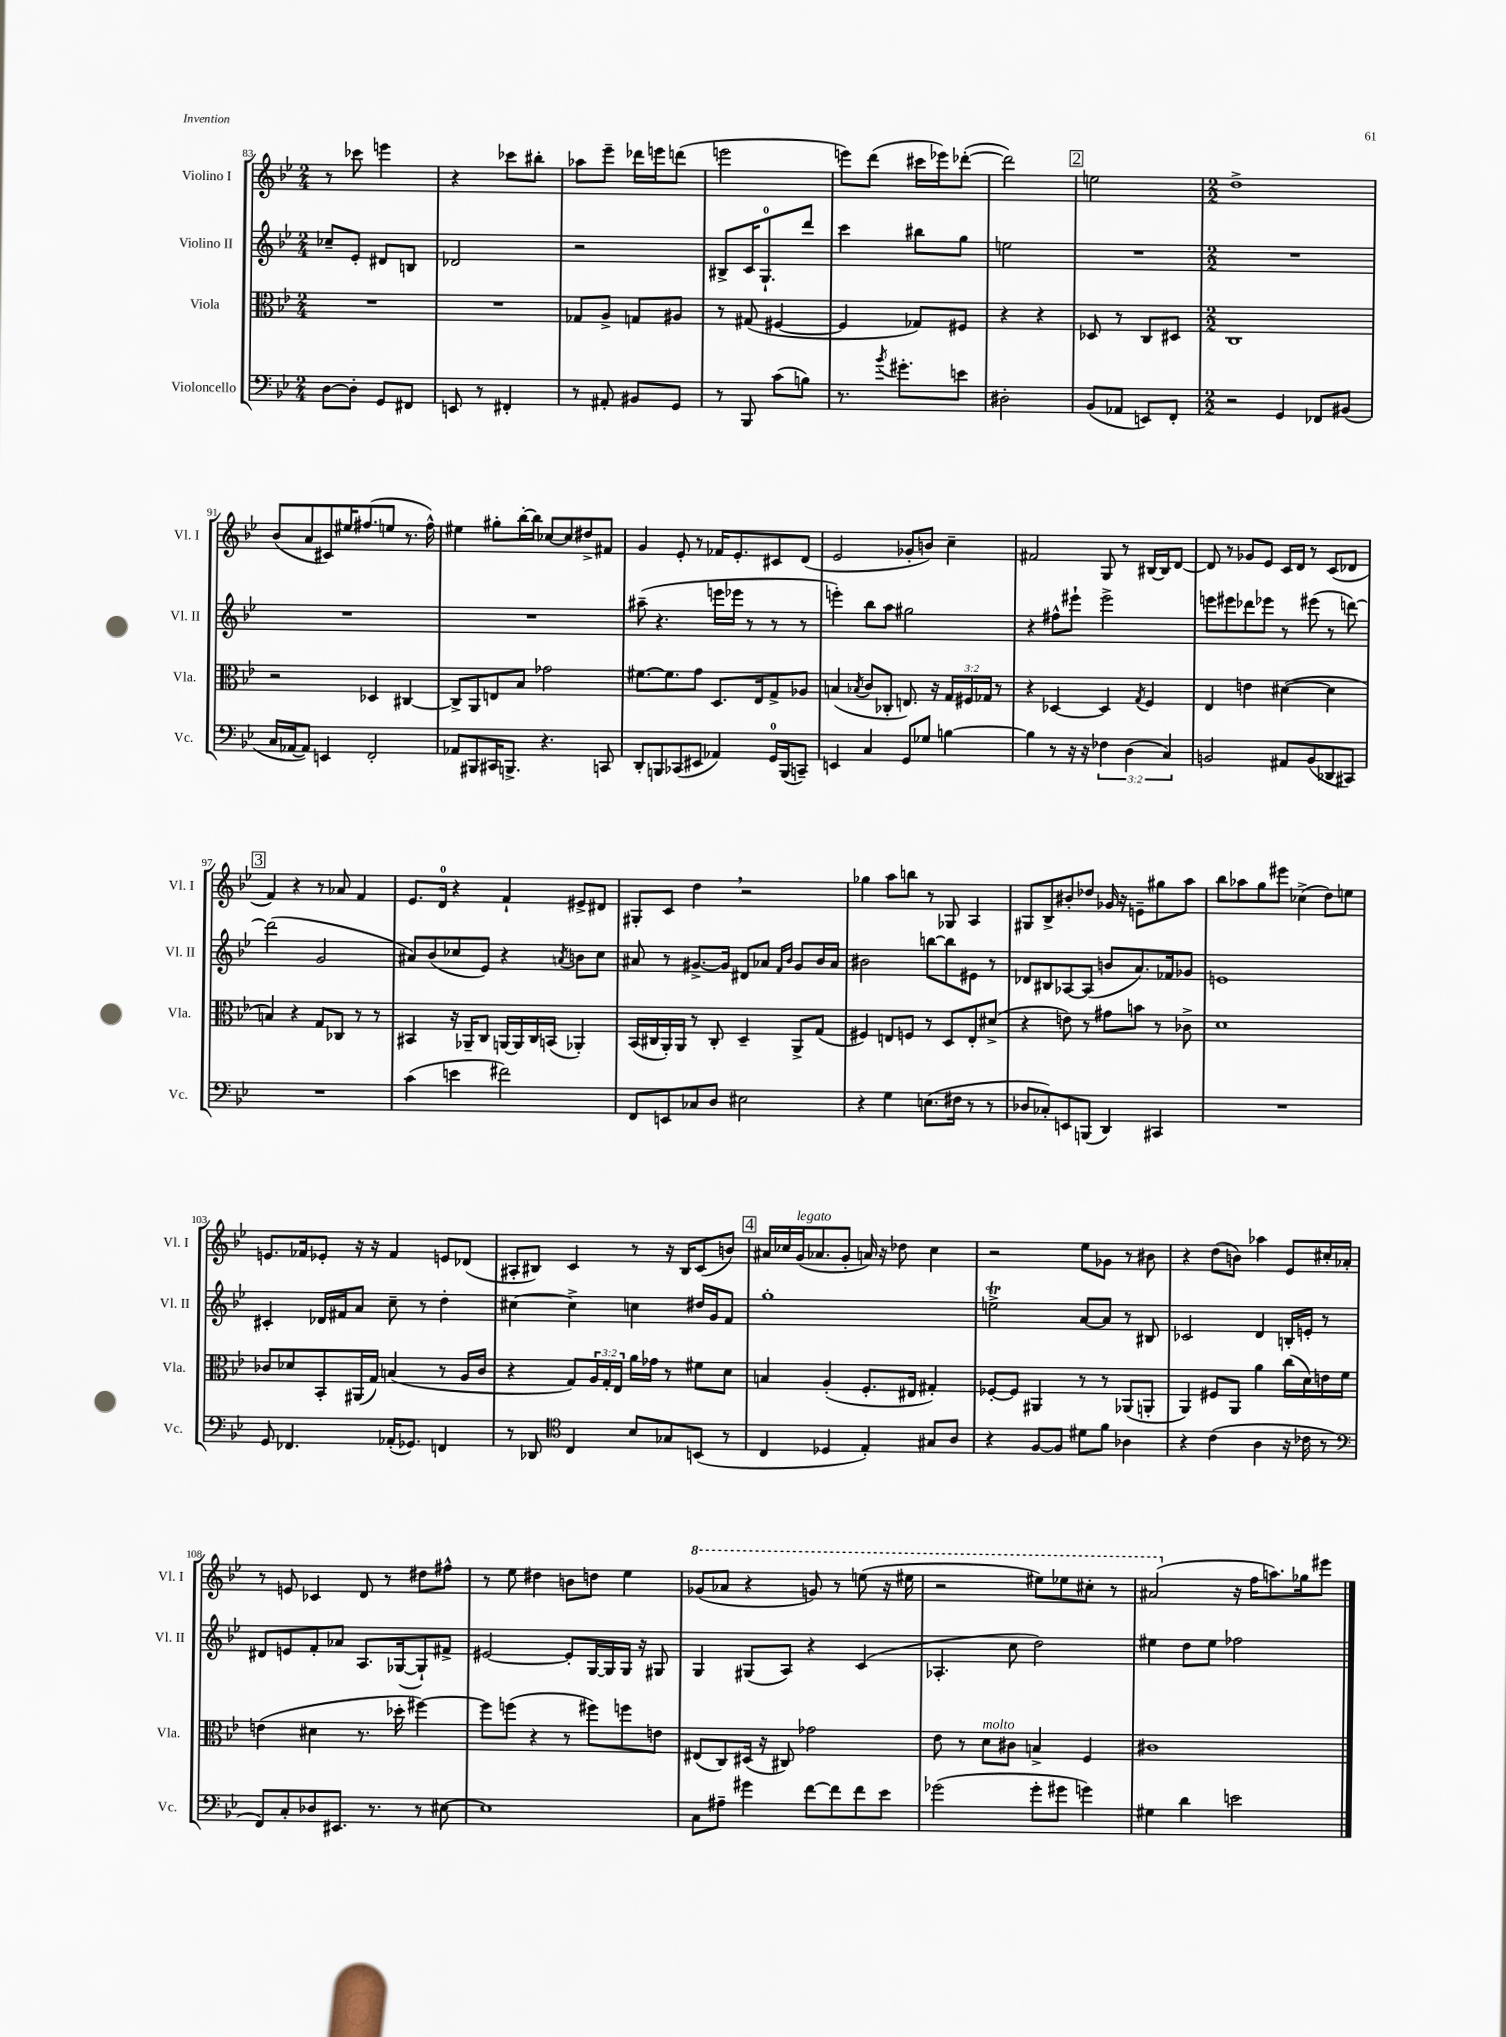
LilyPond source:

<<
\new StaffGroup <<
\new Staff = "s0" \with { instrumentName = "Violino I" shortInstrumentName = "Vl. I" } {
    \clef treble \key bes \major \numericTimeSignature \time 2/4
    r8 ces'''8 e'''4 |
    r4 ces'''8 bis''8-. |
    aes''8 ees'''8-- des'''16 e'''16 d'''8( |
    e'''2 |
    e'''8) d'''8( cis'''16 ees'''16) des'''8~-.( |
    des'''2) |
    \mark \markup { \box "2" } e''2 |
    \numericTimeSignature \time 2/2 d''1-> |
    bes'8( a'8 cis'8) eis''16 fis''8.( e''8 r8. fis''16-^) |
    eis''4 gis''8-. bes''16~-. bes''16 ces''8~ ces''8 dis''8-> fis'8 |
    g'4 ees'8-. r8 fes'16 ees'8.-. cis'8 d'8( |
    ees'2 ges'8-. b'8) c''4-- |
    fis'2 g8 r8 bis16~ bis16 d'8~ |
    d'8 r8 ges'8 ees'8 c'16 d'16 r8 c'8( des'8 |
    \mark \markup { \box "3" } f'4) r4 r8 aes'8 f'4 |
    ees'8. d'16-0 r4 f'4-! eis'8-> dis'8 |
    gis8-. c'8 d''4 \breathe r2 |
    ges''4 a''8 b''8 r8 ges8 a4 |
    gis8 bes8-> bis'8-. des''8 ges'16 r16 e'8-- gis''8 a''8 |
    bes''8 aes''8 g''8 eis'''8 ces''4->( d''8) e''8 |
    e'8. fes'16 ees'8-. r16 r16 fes'4 e'8 des'8( |
    ais8-. bis8) c'4 r8 r16 bis16 c'8( b'8) |
    \mark \markup { \box "4" } ais'16 ces''16 g'16^\markup { \italic "legato" }( aes'8. g'8-. a'16) r16 des''8 ces''4 |
    r2 ees''8 ges'8 r8 bis'8 |
    r4 d''8( b'8) aes''4 ees'8 cis''16-. aes'16-. |
    r8 e'8 ces'4 d'8 r8 dis''8 fis''8-^ |
    r8 ees''8 dis''4 b'8 d''8 ees''4 |
    \ottava #1 ges''8( aes''8 r4 g''8) r8 e'''8( r16 eis'''16 |
    r2 eis'''8) ees'''8 cis'''8-. r8 |
    ais''2( \ottava #0 r16 f''16 a''8.) ges''16 eis'''8 \bar "|." |
}
\new Staff = "s1" \with { instrumentName = "Violino II" shortInstrumentName = "Vl. II" } {
    \clef treble \key bes \major \numericTimeSignature \time 2/4
    ces''8-- ees'8-. dis'8 b8 |
    des'2 |
    r2 |
    bis8-> c'16 g8.-0-! d'''8 |
    c'''4 bis''8 g''8 |
    e''2 |
    \mark \markup { \box "2" } R2 |
    \numericTimeSignature \time 2/2 R1 |
    R1 |
    R1 |
    ais''8--( r4. e'''16 ees'''16 r8 r8 r8 |
    e'''4-.) bes''8 a''8 gis''2 |
    r4 fis''8-^ eis'''8-! eis'''2-> |
    e'''8 eis'''8 des'''8 ees'''8 r8 eis'''8( r8 d'''8~) |
    \mark \markup { \box "3" } d'''2( g'2 |
    ais'8) bes'8( ces''8 ees'8) r4 \acciaccatura { a'8 } b'8 ces''8 |
    ais'8 r8 gis'8.~-> gis'16 dis'8 aes'8 \grace { f'16 bes'16 } gis'8 bes'16 aes'16 |
    bis'2 b''8~ b''8 eis'8 r8 |
    des'8 bis8 aes8~ aes8( b'8 a'8.) fes'16 ges'8 |
    e'1 |
    cis'4-. des'16 fis'16 a'8 c''8-- r8 d''4-. |
    cis''4~ cis''4-> c''4 dis''16 g'16 f'8 |
    \mark \markup { \box "4" } g''1-. |
    e''2->\trill a'8~ a'8 r8 bis8 |
    ces'2 d'4 b16-. e'16-. r8 |
    dis'8 e'8 f'8-. aes'8 a8. ges16~( ges8-!) fis'8-> |
    eis'2~ eis'8-. g16~ g16 g16 r16 gis8 |
    g4 gis8( a8) r4 c'4( |
    aes4.-. c''8 d''2) |
    eis''4 d''8 eis''8 fes''2 \bar "|." |
}
\new Staff = "s2" \with { instrumentName = "Viola" shortInstrumentName = "Vla." } {
    \clef alto \key bes \major \numericTimeSignature \time 2/4 \override Staff.TupletNumber.text = #tuplet-number::calc-fraction-text
    R2 |
    R2 |
    ges8 a8-> g8 ais8 |
    r8 gis8( fis4~ |
    fis4 ges8) fis8 |
    r4 r4 |
    \mark \markup { \box "2" } des8 r8 c8 dis8 |
    \numericTimeSignature \time 2/2 c1 |
    r2 des4 cis4~ |
    cis8-> a,8 e8 bes8 ges'2 |
    fis'8.~ fis'8. g'8 d8. ees16 g8-> aes8 |
    b4( \acciaccatura { bes8 } c'8 ces8-. e8.) r16 \tuplet 3/2 { g16 fis16 ges16 } r8 |
    r4 des4~ des4 \acciaccatura { g8 } f4 |
    ees4 e'4 dis'4~( dis'4 |
    \mark \markup { \box "3" } b4) r4 g8 ces8 r8 r8 |
    bis,4 r16 aes,16-- c8 a,16~ a,16 c16 b,16( aes,4-.) |
    bes,16( cis16 a,16-.) a,16 r8 cis8-. d4-- a,8-> g8( |
    fis4) e8 f8 r8 d8 e8-. dis'8->( |
    r4 e'8) r8 gis'8 b'8 r8 ces'8-> |
    d'1 |
    ces'8 des'8 bes,8-. ais,16( g16) b4( r8 a16 ces'16 |
    r4 g8) \tuplet 3/2 { a16 g16-. ees16 } a'16 ges'16 r8 fis'8 d'8 |
    \mark \markup { \box "4" } b4 a4-.( f8.-. eis16 gis4-.) |
    fes8~-. fes8 ais,4 r8 r8 aes,8( a,8-. |
    a,4) fis8 a,8 a'4 c''16( d'16) e'16 f'16 |
    e'4( dis'4 r8. des''16-. fis''4~) |
    fis''8 f''8( r4 r8 fis''8) f''8 e'8 |
    eis8( c8) dis16( r16 cis8) ges'2 |
    ees'8 r8 d'8^\markup { \italic "molto" } cis'8 b4-> f4 |
    cis'1 \bar "|." |
}
\new Staff = "s3" \with { instrumentName = "Violoncello" shortInstrumentName = "Vc." } {
    \clef bass \key bes \major \numericTimeSignature \time 2/4 \override Staff.TupletNumber.text = #tuplet-number::calc-fraction-text
    d8~ d8-. g,8 fis,8 |
    e,8 r8 fis,4-. |
    r8 ais,8-. bis,8 g,8 |
    r8 bes,,8 c'8( b8) |
    r8. \acciaccatura { bes'8 } gis'8.-. e'8 |
    dis2-. |
    \mark \markup { \box "2" } bes,8( aes,8 e,8) f,8-. |
    \numericTimeSignature \time 2/2 r2 g,4 fes,8 bis,8( |
    c16 aes,16~ aes,8) e,4 f,2-. |
    aes,8 bis,,8 cis,16 b,,8.-> r4. c,8 |
    d,8-. b,,8 ces,8( eis,8 aes,4) g,16-0 b,,16( c,8--) |
    e,4 c4 g,8 ges8 b4~ |
    b4 r8 r16 r16 \tuplet 3/2 { fes4 d4( c4) } |
    b,2 ais,8 b,8( des,8 cis,8) |
    \mark \markup { \box "3" } R1 |
    c'4( e'4 fis'2) |
    f,8 e,8 ces8 d8 eis2 |
    r4 g4 e8.( fis16 r8 r8 |
    des8 ces8-.) e,8 b,,8( d,4) cis,4 |
    R1 |
    g,8 fes,4. aes,16-.( ges,8.) f,4 |
    r8 des,8 \clef tenor c4 bes8 ges8 b,8( r8 |
    \mark \markup { \box "4" } c4 des4 ees4-.) gis8 a8 |
    r4 f8~ f8 dis'8 f'8 aes4 |
    r4 c'4( a4 r16 ces'16 r8 |
    \clef bass f,8) c8-. des8 eis,8. r8. r8 eis8~ |
    eis1 |
    c8 ais8-- gis'4 f'8~ f'8 f'8 ees'8 |
    ges'2( ges'8-. gis'8 g'4) |
    gis4 d'4 e'2 \bar "|." |
}
>>
>>
\layout { \context { \Score currentBarNumber = #83 } }
